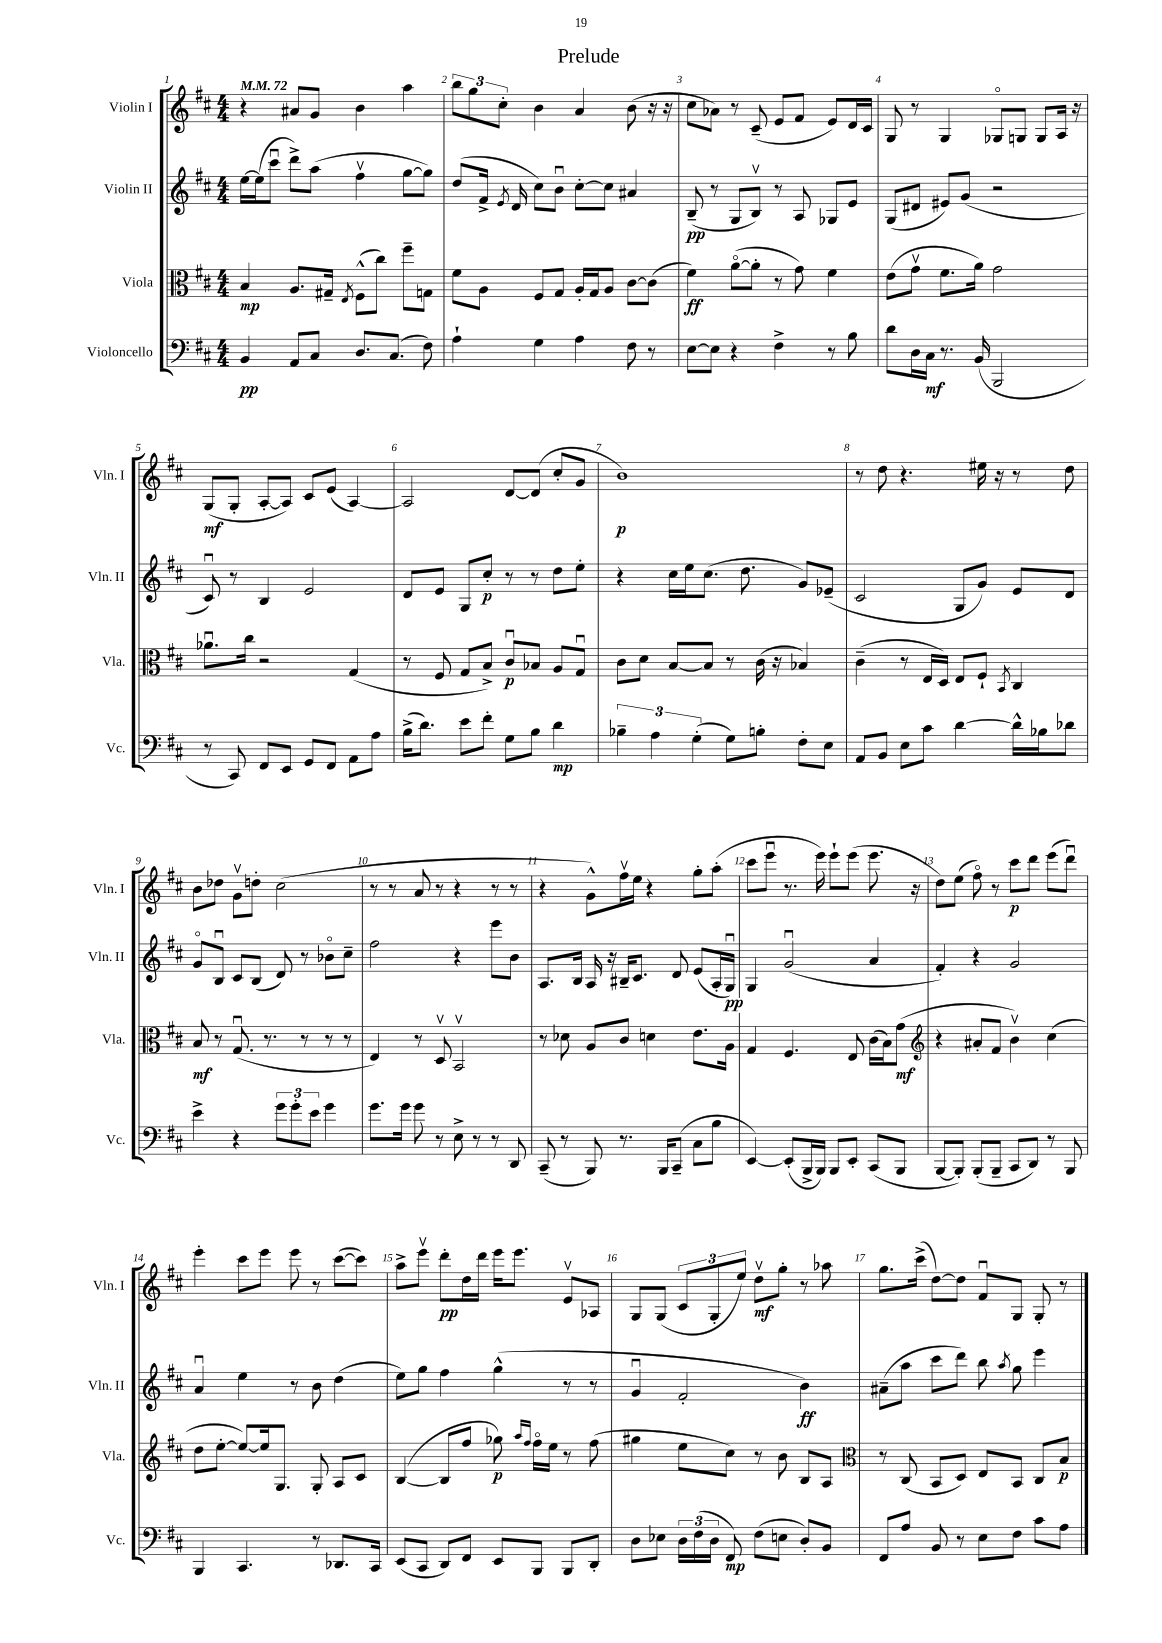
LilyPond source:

\header { title = "Prelude" }
<<
\new StaffGroup <<
\new Staff = "s0" \with { instrumentName = "Violin I" shortInstrumentName = "Vln. I" } {
    \clef treble \key d \major \numericTimeSignature \time 4/4 \tempo 4 = 72
    \autoBeamOff r4 ais'8[ g'8] b'4 a''4 |
    \tuplet 3/2 { b''8[ g''8 cis''8]-. } b'4 a'4 b'8( r16 r16 |
    cis''8[ aes'8]) r8 cis'8--( e'8[ fis'8] e'8[) d'16 cis'16] |
    g8 r8 g4 ges8[\flageolet g8] g8[ a16] r16 |
    g8[\mf( g8]-. a8[~-. a8]) cis'8[ e'8]( a4~) |
    a2 d'8[~ d'8]( cis''8[-. g'8] |
    b'1\p) |
    r8 d''8 r4. eis''16 r16 r8 d''8 |
    b'8[ des''8] g'8[\upbow d''8]-. cis''2( |
    r8 r8 a'8 r8 r4 r8 r8 |
    r4 g'8[-^) fis''16\upbow e''16] r4 g''8[-. a''8]-.( |
    cis'''8[ e'''8]\downbow r8. e'''16) e'''8[-! e'''8]( e'''8. r16 |
    d''8[) e''8]( fis''8\flageolet) r8 cis'''8[\p d'''8] e'''8[( d'''8]\downbow) |
    e'''4-. cis'''8[ e'''8] e'''8 r8 cis'''8[~( cis'''8]) |
    a''8[-> e'''8]\upbow d'''8[-.\pp d''16 d'''16] e'''16[ e'''8.] e'8[\upbow aes8] |
    g8[ g8]( \tuplet 3/2 { cis'8[ g8-. e''8]) } d''8[\upbow\mf g''8]-. r8 aes''8 |
    g''8.[ cis'''16]->( d''8[~) d''8] fis'8[\downbow g8] g8-. r8 \bar "|." |
}
\new Staff = "s1" \with { instrumentName = "Violin II" shortInstrumentName = "Vln. II" } {
    \clef treble \key d \major \numericTimeSignature \time 4/4
    \autoBeamOff e''16[~ e''16( cis'''8]\downbow d'''8[->) a''8]( fis''4\upbow g''8[~ g''8]) |
    d''8[( fis'16]-> \acciaccatura { e'8 } d'16 cis''8[) b'8]\downbow cis''8[~-. cis''8] ais'4 |
    b8--\pp( r8 g8[ b8]\upbow) r8 a8 ges8[ e'8] |
    g8[( dis'8] eis'8[) g'8]( r2 |
    cis'8\downbow) r8 b4 e'2 |
    d'8[ e'8] g8[ cis''8]-.\p r8 r8 d''8[ e''8]-. |
    r4 cis''16[ e''16 cis''8.]( d''8. g'8[) ees'8]--( |
    cis'2 g8[ g'8]) e'8[ d'8] |
    g'8[\flageolet b8]\downbow cis'8[ b8]( d'8) r8 bes'8[\flageolet cis''8]-- |
    fis''2 r4 e'''8[ b'8] |
    a8.[ b16] a16 r16 bis16[-- cis'8.] d'8 e'8[( a16-. g16]\downbow\pp) |
    g4 g'2\downbow( a'4 |
    fis'4-.) r4 g'2 |
    a'4\downbow e''4 r8 b'8 d''4( |
    e''8[) g''8] fis''4 g''4-^( r8 r8 |
    g'4\downbow fis'2-. b'4\ff) |
    ais'8[--( a''8] cis'''8[ d'''8]) b''8 \acciaccatura { a''8 } g''8 e'''4 \bar "|." |
}
\new Staff = "s2" \with { instrumentName = "Viola" shortInstrumentName = "Vla." } {
    \clef alto \key d \major \numericTimeSignature \time 4/4
    \autoBeamOff b4\mp a8.[ gis16]-- \acciaccatura { e8 } fis8[-^( cis''8]) fis''8[-- g8] |
    fis'8[ a8] fis8[ g8] a16[-. g16 a8] cis'8[~ cis'8]( |
    fis'4\ff) a'8[~\flageolet( a'8]-. r8 g'8) fis'4 |
    e'8[( g'8]\upbow fis'8.[ a'16]) g'2 |
    aes'8.[\downbow cis''16] r2 g4( |
    r8 fis8 g8[ b8]->) cis'8[\downbow\p bes8] a8[ g8]\downbow |
    cis'8[ d'8] b8[~ b8] r8 cis'16( r16 bes4) |
    cis'4--( r8 e16[ d16]) e8[ fis8]-! \acciaccatura { b,8 } cis4 |
    b8\mf r8 g8.\downbow( r8. r8 r8 r8 |
    e4) r8 d8\upbow b,2\upbow |
    r8 des'8 a8[ cis'8] d'4 e'8.[ a16] |
    g4 fis4. e8 cis'16[( b16) g'8]\mf( |
    \clef treble r4 ais'8[-. fis'8] b'4\upbow) cis''4( |
    d''8[ e''8]~-. e''8[~) e''16 g8.] g8-. a8[ cis'8] |
    b4~( b8[ fis''8] ges''8\p) \grace { a''16[ fis''16] } fis''16[\flageolet e''16] r8 fis''8( |
    gis''4 e''8[ cis''8]) r8 b'8 b8[ a8] |
    \clef alto r8 cis8( b,8[ d8]) e8[ b,8] cis8[ b8]\p \bar "|." |
}
\new Staff = "s3" \with { instrumentName = "Violoncello" shortInstrumentName = "Vc." } {
    \clef bass \key d \major \numericTimeSignature \time 4/4
    \autoBeamOff b,4\pp a,8[ cis8] d8.[ cis8.]( fis8) |
    a4-! g4 a4 fis8 r8 |
    e8[~ e8] r4 fis4-> r8 b8 |
    d'8[ d16 cis16]\mf r8. b,16( b,,2 |
    r8 cis,8) fis,8[ e,8] g,8[ fis,8] a,8[ a8] |
    b16[->( d'8.]) e'8[ fis'8]-. g8[ b8] d'4\mp |
    \tuplet 3/2 { bes4-- a4 g4-.( } g8[) b8]-. fis8[-. e8] |
    a,8[ b,8] e8[ cis'8] d'4~ d'16[-^ bes16 des'8] |
    e'4-> r4 \tuplet 3/2 { g'8[ g'8-. e'8] } g'4 |
    g'8.[ g'16] g'8 r8 e8-> r8 r8 d,8 |
    cis,8--( r8 b,,8) r8. b,,16[ cis,8]--( cis8[ b8] |
    e,4~) e,8[-.( b,,16-> b,,16]) b,,8[ e,8]-. cis,8[( b,,8] |
    b,,8[~ b,,8]-.) b,,8[-.( b,,8]-- cis,8[ d,8]) r8 b,,8 |
    b,,4 cis,4. r8 des,8.[ cis,16] |
    e,8[( cis,8] d,8[) fis,8] e,8[ b,,8] b,,8[ d,8]-. |
    d8[ ees8] \tuplet 3/2 { d16[ fis16( d16] } fis,8\mp) fis8[( e8] d8[-.) b,8] |
    fis,8[ a8] b,8 r8 e8[ fis8] cis'8[ a8] \bar "|." |
}
>>
>>
\layout { \context { \Score \override BarNumber.break-visibility = ##(#f #t #t) barNumberVisibility = #all-bar-numbers-visible } }
